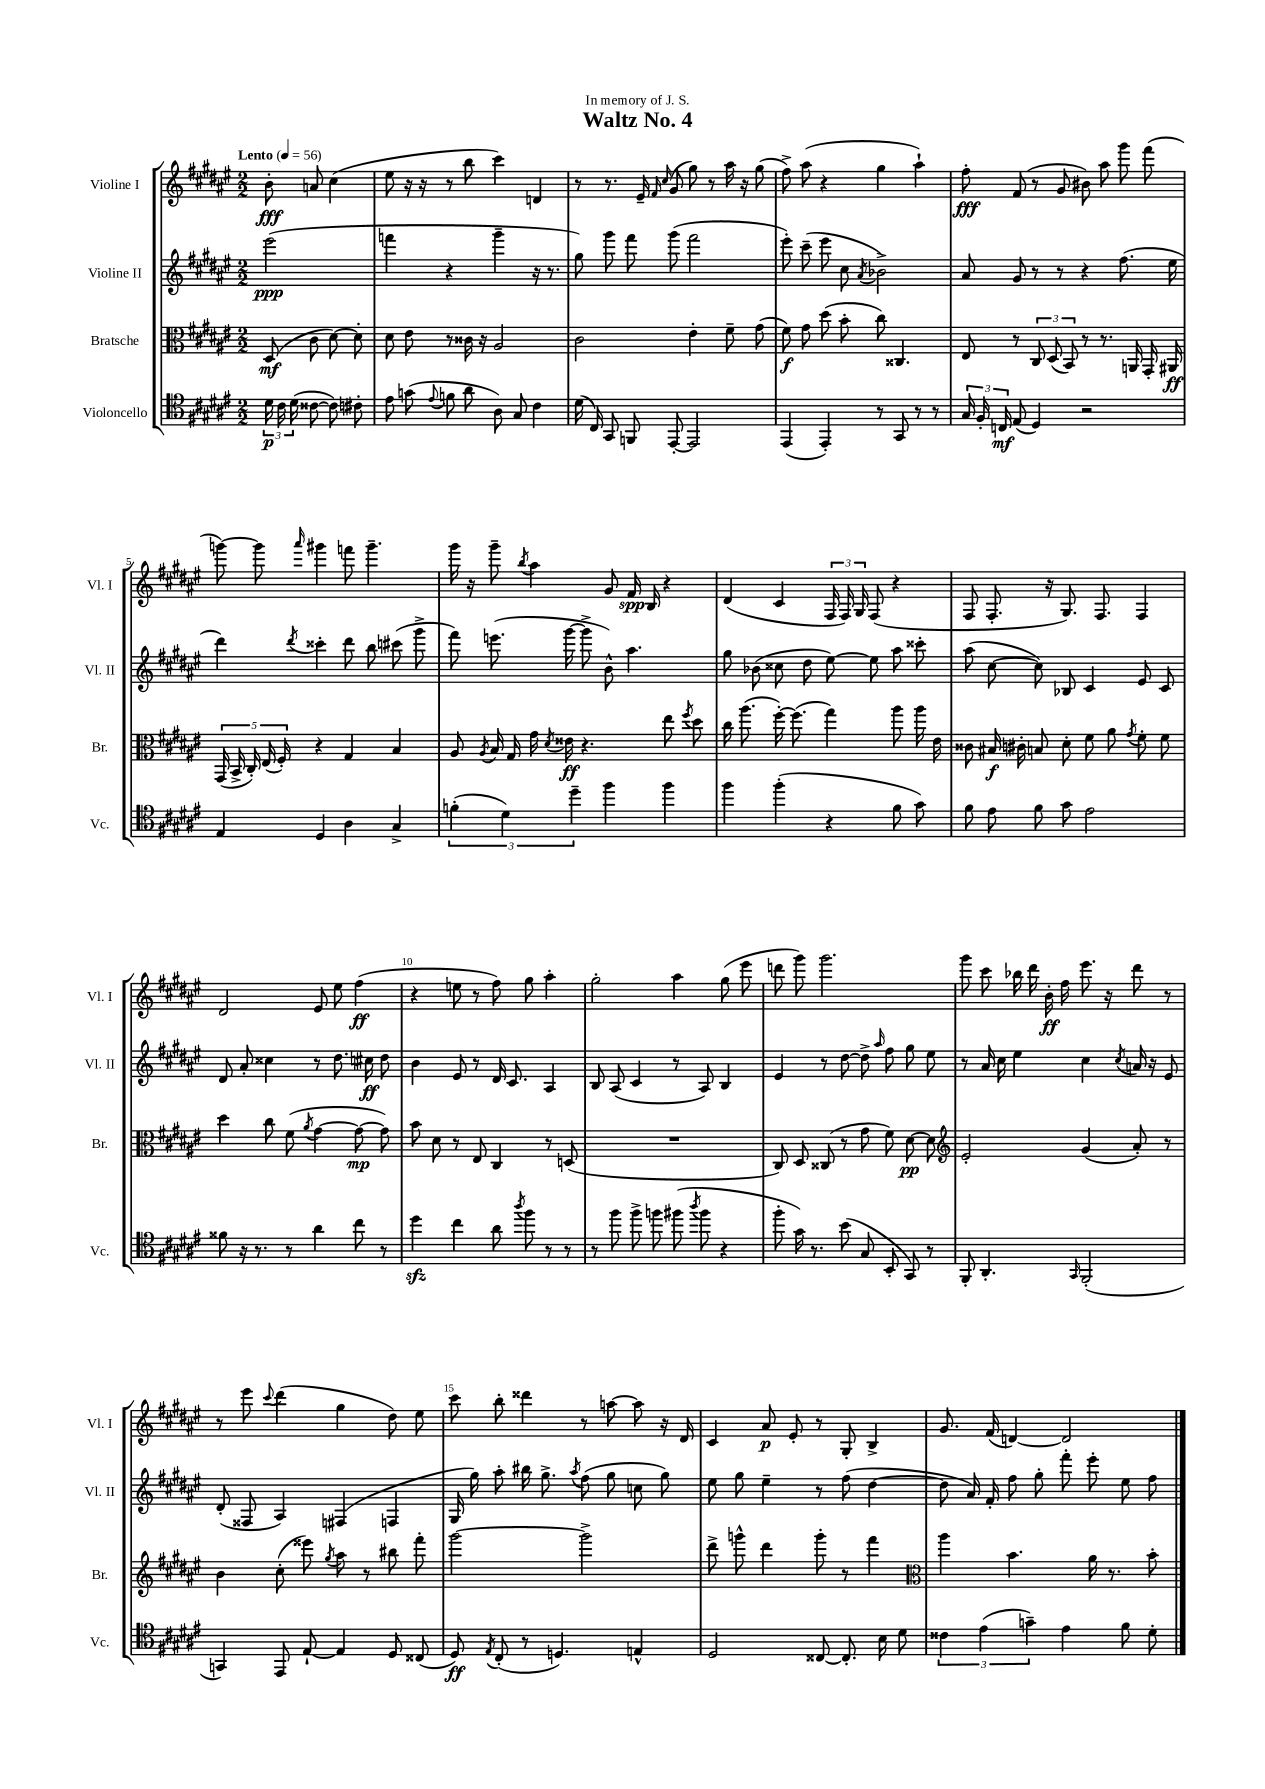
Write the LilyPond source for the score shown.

\header { title = "Waltz No. 4" dedication = "In memory of J. S." }
<<
\new StaffGroup <<
\new Staff = "s0" \with { instrumentName = "Violine I" shortInstrumentName = "Vl. I" } {
    \clef treble \key fis \major \numericTimeSignature \time 2/2 \partial 2 \tempo "Lento" 4 = 56
    \autoBeamOff b'8-.\fff a'8 cis''4( |
    eis''8 r16 r16 r8 b''8 cis'''4) d'4 |
    r8 r8. eis'16-- \grace { fis'16 cis''16 } gis'8( gis''8) r8 ais''16 r16 gis''8( |
    fis''8->) ais''8( r4 gis''4 ais''4-!) |
    fis''8-.\fff fis'8( r8 gis'8 bis'8) ais''8 gis'''8 fis'''8( |
    g'''8~) g'''8 \grace { ais'''16 } gis'''4 f'''8 gis'''4.-- |
    gis'''16 r16 gis'''8-- \acciaccatura { b''8 } ais''4 gis'8 fis'16\spp b16 r4 |
    dis'4( cis'4 \tuplet 3/2 { fis16 fis16) gis16 } fis8( r4 |
    fis8 fis8.-. r16 gis8.) fis8. fis4 |
    dis'2 eis'8 eis''8 fis''4\ff( |
    r4 e''8 r8 fis''8) gis''8 ais''4-. |
    gis''2-. ais''4 gis''8( eis'''8 |
    d'''8 gis'''8) gis'''2. |
    gis'''8 cis'''8 bes''16 dis'''16 b'16-.\ff fis''16 eis'''8. r16 dis'''8 r8 |
    r8 eis'''8 \appoggiatura { cis'''8 } dis'''4( gis''4 dis''8) eis''8 |
    cis'''8 b''8-. disis'''4 r8 a''8~ a''8 r16 dis'16 |
    cis'4 ais'8\p eis'8-. r8 gis8-. b4-> |
    gis'8. fis'16( d'4~) d'2 \bar "|." |
}
\new Staff = "s1" \with { instrumentName = "Violine II" shortInstrumentName = "Vl. II" } {
    \clef treble \key fis \major \numericTimeSignature \time 2/2 \partial 2
    \autoBeamOff eis'''2\ppp( |
    f'''4 r4 gis'''4-- r16 r8. |
    gis''8) gis'''8 fis'''8 gis'''8( fis'''2 |
    eis'''8-.) cis'''8--( eis'''8 cis''8 \acciaccatura { ais'8 } bes'2->) |
    ais'8 gis'8 r8 r8 r4 fis''8.( eis''16 |
    dis'''4) \acciaccatura { dis'''8 } cisis'''4-. dis'''8 b''8 cis'''8( gis'''8-> |
    fis'''8) e'''8.( gis'''16~ gis'''8-> b'8-^) ais''4. |
    gis''8 bes'8( cisis''8 dis''8 eis''8~) eis''8 ais''8 cisis'''8-. |
    ais''8( cis''8~ cis''8) bes8 cis'4 eis'8 cis'8 |
    dis'8 ais'8-. cisis''4 r8 dis''8. cis''16\ff dis''8 |
    b'4 eis'8 r8 dis'16 cis'8. ais4 |
    b8 ais8( cis'4 r8 ais8) b4 |
    eis'4 r8 dis''8~ dis''8-> \grace { ais''16 } fis''8 gis''8 eis''8 |
    r8 ais'16 cis''16 eis''4 cis''4 \acciaccatura { cis''8 } a'16 r16 eis'8 |
    dis'8-.( fisis8 ais4) fis4( f4 |
    gis16 gis''16) ais''8-. bis''16 gis''8.-> \acciaccatura { ais''8 } fis''8( gis''8 c''8 gis''8) |
    eis''8 gis''8 eis''4-- r8 fis''8( dis''4~ |
    dis''8 ais'16) fis'16-. fis''8 gis''8-. fis'''8-. eis'''8-. eis''8 fis''8 \bar "|." |
}
\new Staff = "s2" \with { instrumentName = "Bratsche" shortInstrumentName = "Br." } {
    \clef alto \key fis \major \numericTimeSignature \time 2/2 \partial 2
    \autoBeamOff dis8\mf( cis'8 dis'8~) dis'8-. |
    dis'8 eis'8 r8 cisis'16 r16 ais2 |
    cis'2 eis'4-. fis'8-- gis'8( |
    fis'8\f) gis'8 dis''8( b'8-. cis''8) cisis4. |
    eis8 r8 \tuplet 3/2 { cis8 dis8( b,8) } r8 r8. a,16 gis,16-. ais,16\ff |
    \tuplet 5/4 { gis,16( b,16-> cis16-.) eis16( fis16-.) } r4 gis4 b4 |
    ais8 \acciaccatura { ais8 } b16 gis16 gis'16 \acciaccatura { dis'8 } eisis'16\ff r4. eis''8 \acciaccatura { fis''8 } dis''8 |
    cis''16 ais''8.( fis''16~-.) fis''8.( gis''4) ais''8 ais''16 eis'16 |
    cisis'8 bis16\f cis'16-. b8 dis'8-. fis'8 ais'8 \acciaccatura { gis'8 } fis'8-. fis'8 |
    dis''4 cis''8 fis'8( \acciaccatura { ais'8 } gis'4~ gis'8~\mp gis'8) |
    b'8 dis'8 r8 eis8 cis4 r8 d8( |
    R1 |
    cis8) dis8 cisis8( r8 gis'8 fis'8) dis'8~\pp dis'8 |
    \clef treble eis'2-. gis'4( ais'8-.) r8 |
    b'4 cis''8-.( eisis'''8) \acciaccatura { gis''8 } ais''8 r8 bis''8 fis'''8-. |
    gis'''2~ gis'''2-> |
    dis'''8-> g'''8-^ dis'''4 g'''8-. r8 fis'''4 |
    \clef alto ais''4 b'4. ais'16 r8. b'8-. \bar "|." |
}
\new Staff = "s3" \with { instrumentName = "Violoncello" shortInstrumentName = "Vc." } {
    \clef tenor \key fis \major \numericTimeSignature \time 2/2 \partial 2
    \autoBeamOff \tuplet 3/2 { dis'16\p cis'16 dis'16( } cisis'8~ cisis'8) cis'8-. |
    eis'8 g'8( \appoggiatura { eis'8 } f'8 ais'8 ais8) gis8 cis'4 |
    dis'16( cis16) gis,8 f,8 eis,8~-. eis,2 |
    eis,4( eis,4-.) r8 gis,8 r8 r8 |
    \tuplet 3/2 { gis16 fis16-. c16\mf } eis8( dis4) r2 |
    eis4 dis4 ais4 gis4-> |
    \tuplet 3/2 { f'4-.( dis'4) dis''4-- } fis''4 fis''4 |
    fis''4 fis''4-.( r4 fis'8 gis'8) |
    fis'8 eis'8 fis'8 gis'8 eis'2 |
    fisis'8 r16 r8. r8 ais'4 cis''8 r8 |
    dis''4\sfz cis''4 ais'8 \acciaccatura { ais''8 } fis''8 r8 r8 |
    r8 fis''8 fis''8-> f''8 fis''8( \acciaccatura { ais''8 } fis''8 r4 |
    fis''8-. gis'16) r8. b'8( gis8 b,8-. gis,8) r8 |
    fis,8-. ais,4.-. \grace { gis,16 } fis,2-.( |
    g,4) eis,8 eis8~-! eis4 dis8 cisis8( |
    dis8\ff) \acciaccatura { eis8 } cis8-.( r8 d4.) e4-^ |
    dis2 cisis8~ cisis8.-. b16 dis'8 |
    \tuplet 3/2 { cisis'4 eis'4( g'4--) } eis'4 fis'8 dis'8-. \bar "|." |
}
>>
>>
\layout { \context { \Score \override BarNumber.break-visibility = ##(#f #t #t) barNumberVisibility = #(every-nth-bar-number-visible 5) } }
